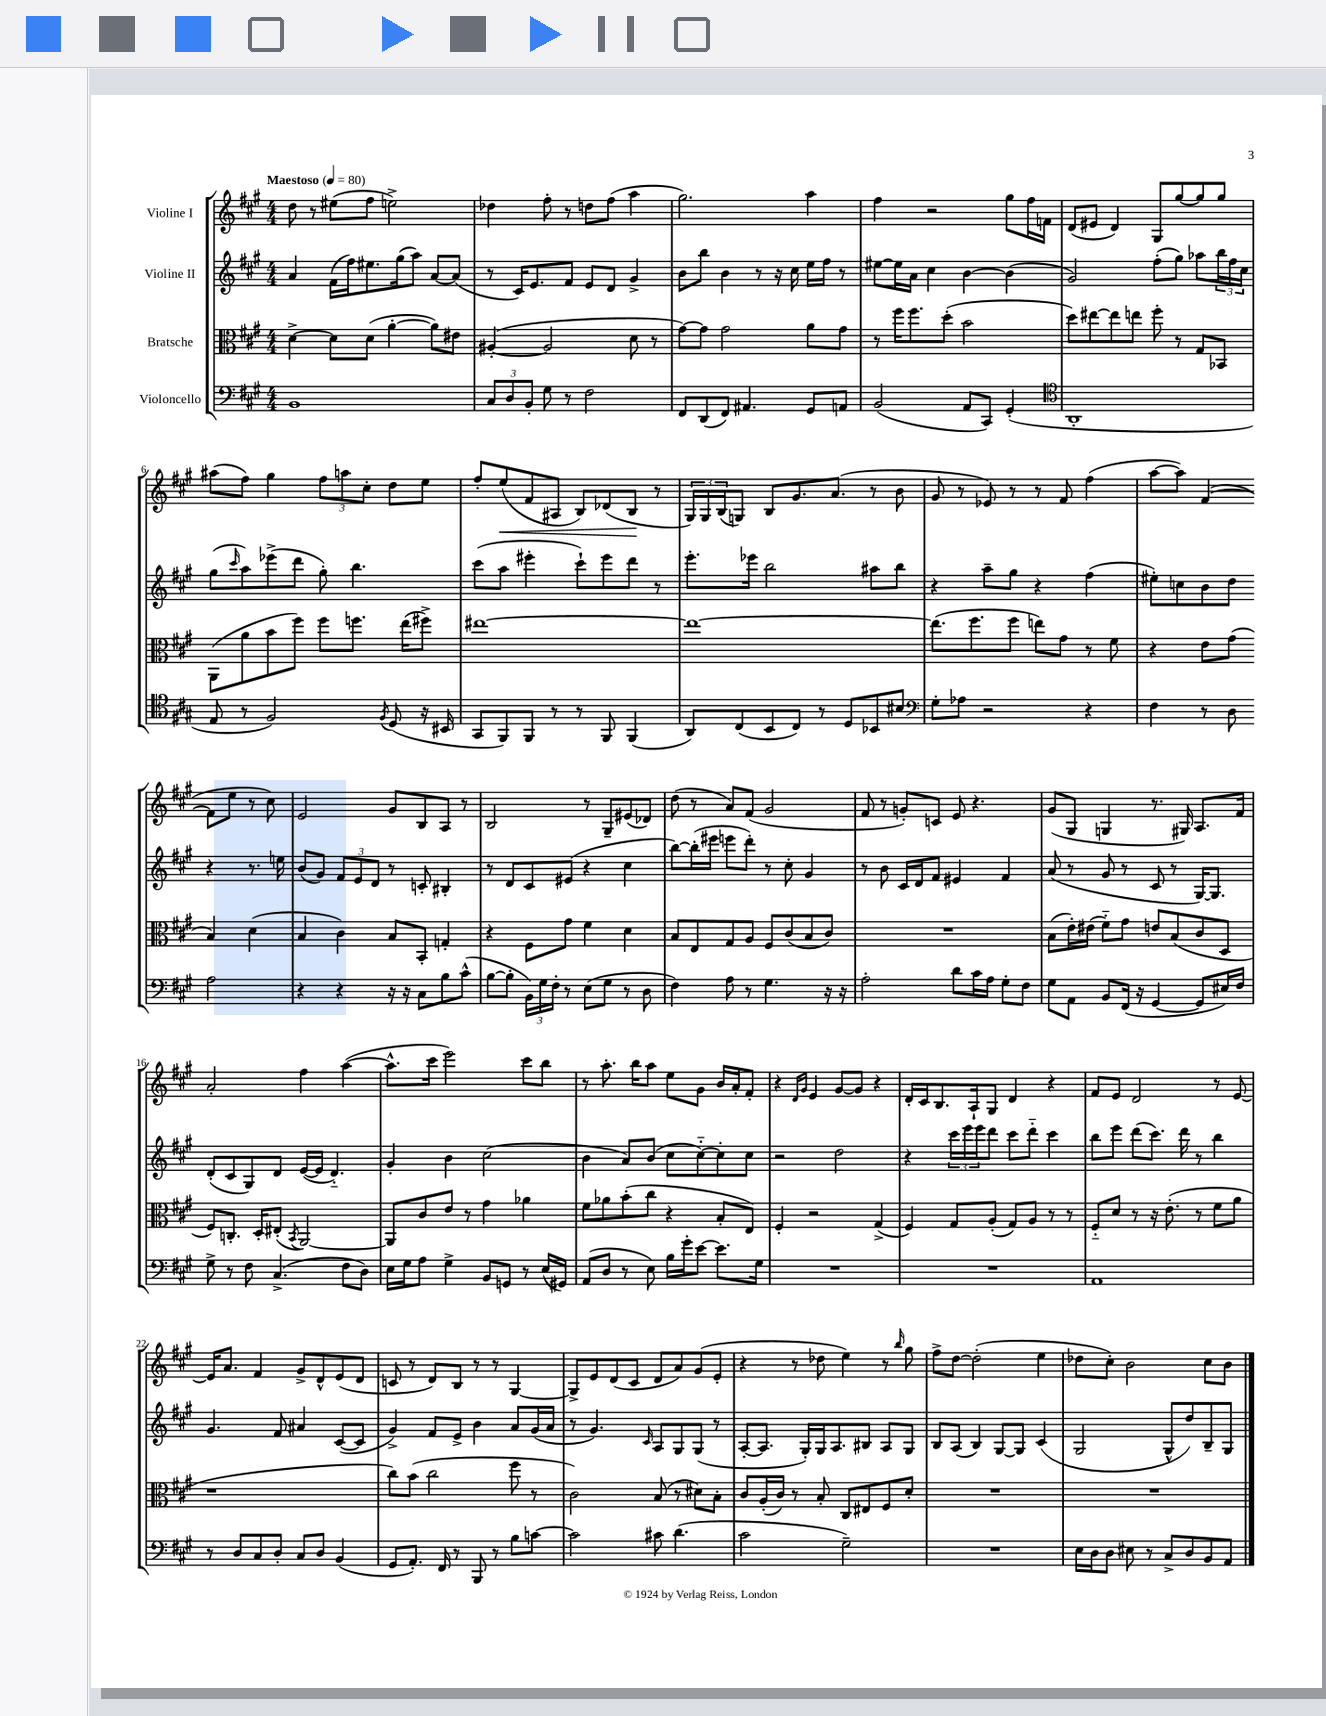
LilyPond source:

<<
\new StaffGroup <<
\new Staff = "s0" \with { instrumentName = "Violine I" } {
    \clef treble \key a \major \numericTimeSignature \time 4/4 \tempo "Maestoso" 4 = 80
    d''8 r8 eis''8( fis''8 e''2->) |
    des''4 fis''8-. r8 d''8 fis''8( a''4 |
    gis''2.) a''4 |
    fis''4 r2 gis''8 fis''16 f'16 |
    d'8( eis'8 d'4) gis8 gis''8~ gis''8 gis''8 |
    ais''8( fis''8) gis''4 \tuplet 3/2 { fis''8 a''8 cis''8-. } d''8 e''8 |
    fis''8-. e''8\<( fis'8 ais8 b8) des'8( b8\! r8 |
    \tuplet 3/2 { gis16) gis16 b16( } g8) b8 gis'8. a'8.( r8 b'8 |
    gis'8 r8 ees'8) r8 r8 fis'8 fis''4( |
    a''8~ a''8) fis'4~( fis'8 e''8 r8 cis''8) |
    e'2 gis'8 b8 a8 r8 |
    b2 r8 gis8-- eis'8( des'8) |
    d''8( r8 a'8) fis'8( gis'2 |
    fis'8 r8 g'8-.) c'8 e'8 r4. |
    gis'8( gis8 g4 r8. gis16) a8. fis'16 |
    a'2-. fis''4 a''4~( |
    a''8.-^ cis'''16 e'''2) cis'''8 b''8 |
    r8 a''8.-. b''16 a''8 e''8 gis'8 b'16 a'16-. fis'8-. |
    r4 \grace { d'16 gis'16 } e'4 gis'8~ gis'8 r4 |
    d'16-. cis'16 b8. a16-! gis8 d'4 r4 |
    fis'8 e'8 d'2 r8 e'8~ |
    e'16 a'8. fis'4 gis'8-> d'8-^ e'8( d'8 |
    c'8 r8 d'8) b8 r8 r8 gis4~ |
    gis8-> e'8 d'8( cis'8 d'8 a'8) gis'8( e'8-. |
    r4 r8 des''8 e''4) r8 \grace { b''16 } gis''8 |
    fis''8-> d''8~ d''2-.( e''4 |
    des''8 cis''8-.) b'2 cis''8 b'8 \bar "|." |
}
\new Staff = "s1" \with { instrumentName = "Violine II" } {
    \clef treble \key a \major \numericTimeSignature \time 4/4
    a'4 fis'16( fis''16) eis''8. gis''16( a''8) a'8~ a'8( |
    r8 cis'16) e'8. fis'8 e'8 d'8 gis'4-> |
    b'8 b''8 b'4 r8 r16 cis''16 e''16 fis''16 r8 |
    eis''8~ eis''16 a'16 cis''4 b'4~ b'4( |
    gis'2) fis''8-.( gis''8) aes''8 \tuplet 3/2 { b''16 fis''16 cis''16 } |
    gis''8( \grace { cis'''16 } a''8) ees'''8->( d'''8 gis''8-.) b''4. |
    cis'''8( a''8 eis'''4-. cis'''8-!) eis'''8 d'''8 r8 |
    e'''8.-. ees'''16 b''2 ais''8 b''8 |
    r4 a''8-- gis''8 r4 fis''4( |
    eis''8-.) c''8 b'8 d''8 r4 r8. e''16 |
    b'8( gis'8) \tuplet 3/2 { fis'8 e'8 d'8 } r8 c'8-. bis4-. |
    r8 d'8 cis'8 eis'8( r4 cis''4 |
    b''8~) b''16-.( eis'''16 e'''8 d'''8-.) r8 cis''8-. gis'4 |
    r8 b'8 cis'16 d'16 fis'8 eis'4 fis'4 |
    a'8( r8 gis'8 r8 cis'8 r8 gis16~) gis8. |
    d'8-.( cis'8 gis8) d'8 e'16~( e'16 d'4.-_) |
    gis'4-. b'4 cis''2( |
    b'4 a'8) b'8( cis''8 cis''8~-_) cis''8-. cis''8 |
    r2 d''2 |
    r4 \tuplet 3/2 { cis'''16 e'''16 e'''16 } d'''8 cis'''8 d'''8-_ cis'''4 |
    b''8 e'''8 d'''8( cis'''8.) d'''16 r8 b''4 |
    gis'4. fis'8 ais'4 cis'8~( cis'8 |
    gis'4->) fis'8 e'8-> b'4 a'8 gis'16( a'16 |
    r8 gis'4.) \grace { cis'16 } a8 gis8 gis8( r8 |
    a8~-. a8. gis16-.) gis16 a8. bis8 a8 gis8 |
    b8 a8( b4) gis8~ gis8 cis'4( |
    gis2 gis8-^ d''8) b8-- gis8 \bar "|." |
}
\new Staff = "s2" \with { instrumentName = "Bratsche" } {
    \clef alto \key a \major \numericTimeSignature \time 4/4
    d'4~-> d'8 d'8( a'4~-. a'8) eis'8 |
    ais4~-.( ais2 d'8 r8 |
    gis'8~) gis'8 gis'2 a'8 gis'8 |
    r8 fis''16 fis''8. d''8-.( b'2 |
    d''8) eis''8~ eis''8 e''8 fis''8-. r8 gis8 bes,8 |
    a,8( a'8 b'8 fis''8) fis''8 f''8. e''16( fis''8->) |
    eis''1~ |
    eis''1~ |
    eis''8.( fis''8. fis''8 e''8) gis'8 r8 fis'8 |
    r4 e'8 gis'8( b4) d'4( |
    b4 cis'4) b8 b,8-. g4-. |
    r4 fis8 gis'8 fis'4 d'4 |
    b8 e8 gis8 a8 fis8 cis'8( b8 cis'8) |
    R1 |
    b8( e'16-.) eis'16( fis'8-_) gis'8 e'8 b8( cis'8 d8 |
    fis8) c8.-. d16-. eis8-.( \acciaccatura { b,8 } a,2~) |
    a,8 cis'8 e'8 r8 gis'4 aes'4 |
    fis'8 aes'8 b'8-.( cis''8 r4 b8-. e8) |
    fis4-. r2 gis4->( |
    fis4) gis8 a8-.( gis8) a8 r8 r8 |
    fis8-_ d'8 r8 r16 e'8.-.( r8 fis'8 a'8 |
    r1 |
    cis''8) b'8( cis''2 fis''8 r8 |
    cis'2) b8( r8 dis'8) b8-. |
    cis'8 a16-.( cis'16) r8 b8-. cis8 eis8 fis8 d'8-. |
    R1 |
    R1 \bar "|." |
}
\new Staff = "s3" \with { instrumentName = "Violoncello" } {
    \clef bass \key a \major \numericTimeSignature \time 4/4
    b,1 |
    \tuplet 3/2 { cis8 d8 b,8-. } gis8 r8 fis2 |
    fis,8 d,8( fis,8) ais,4. gis,8 a,8 |
    b,2( a,8 cis,8) gis,4-.( |
    \clef tenor a,1-. |
    e8 r8 fis2) \acciaccatura { fis8 } d8( r16 bis,16 |
    gis,8 fis,8) fis,8 r8 r8 fis,8 fis,4( |
    a,8) cis8( b,8 cis8) r8 d8 bes,8 bis8 |
    \clef bass gis8-. aes8 r2 r4 |
    fis4 r8 d8 a2 |
    r4 r4 r16 r16 cis8 b8 cis'8-^( |
    b8~ b8-. \tuplet 3/2 { b,16) gis16 fis16-. } r8 e8( gis8 r8 d8 |
    fis4) a8 r8 gis4. r16 r16 |
    a2-. d'8 cis'16 a16 gis8-. fis8 |
    gis8 a,8 b,8 fis,16( r16 gis,4~ gis,8 eis16) fis16 |
    gis8-> r8 fis8 cis4.->( fis8 d8) |
    e16 gis16 a8 gis4-> b,8 g,8 r8 e16( gis,16) |
    a,8( d8 r8 e8) b16 gis'16-. e'8~ e'8. gis16 |
    R1 |
    R1 |
    a,1 |
    r8 d8 cis8 d8-. cis8 d8 b,4( |
    gis,8 a,8.-.) fis,16 r8 b,,8 r8 b8 c'8~ |
    c'2 cis'8 d'4.( |
    cis'2 gis2--) |
    R1 |
    e16 d16 d8 eis8 r8 cis8-> d8 b,8 a,8 \bar "|." |
}
>>
>>
